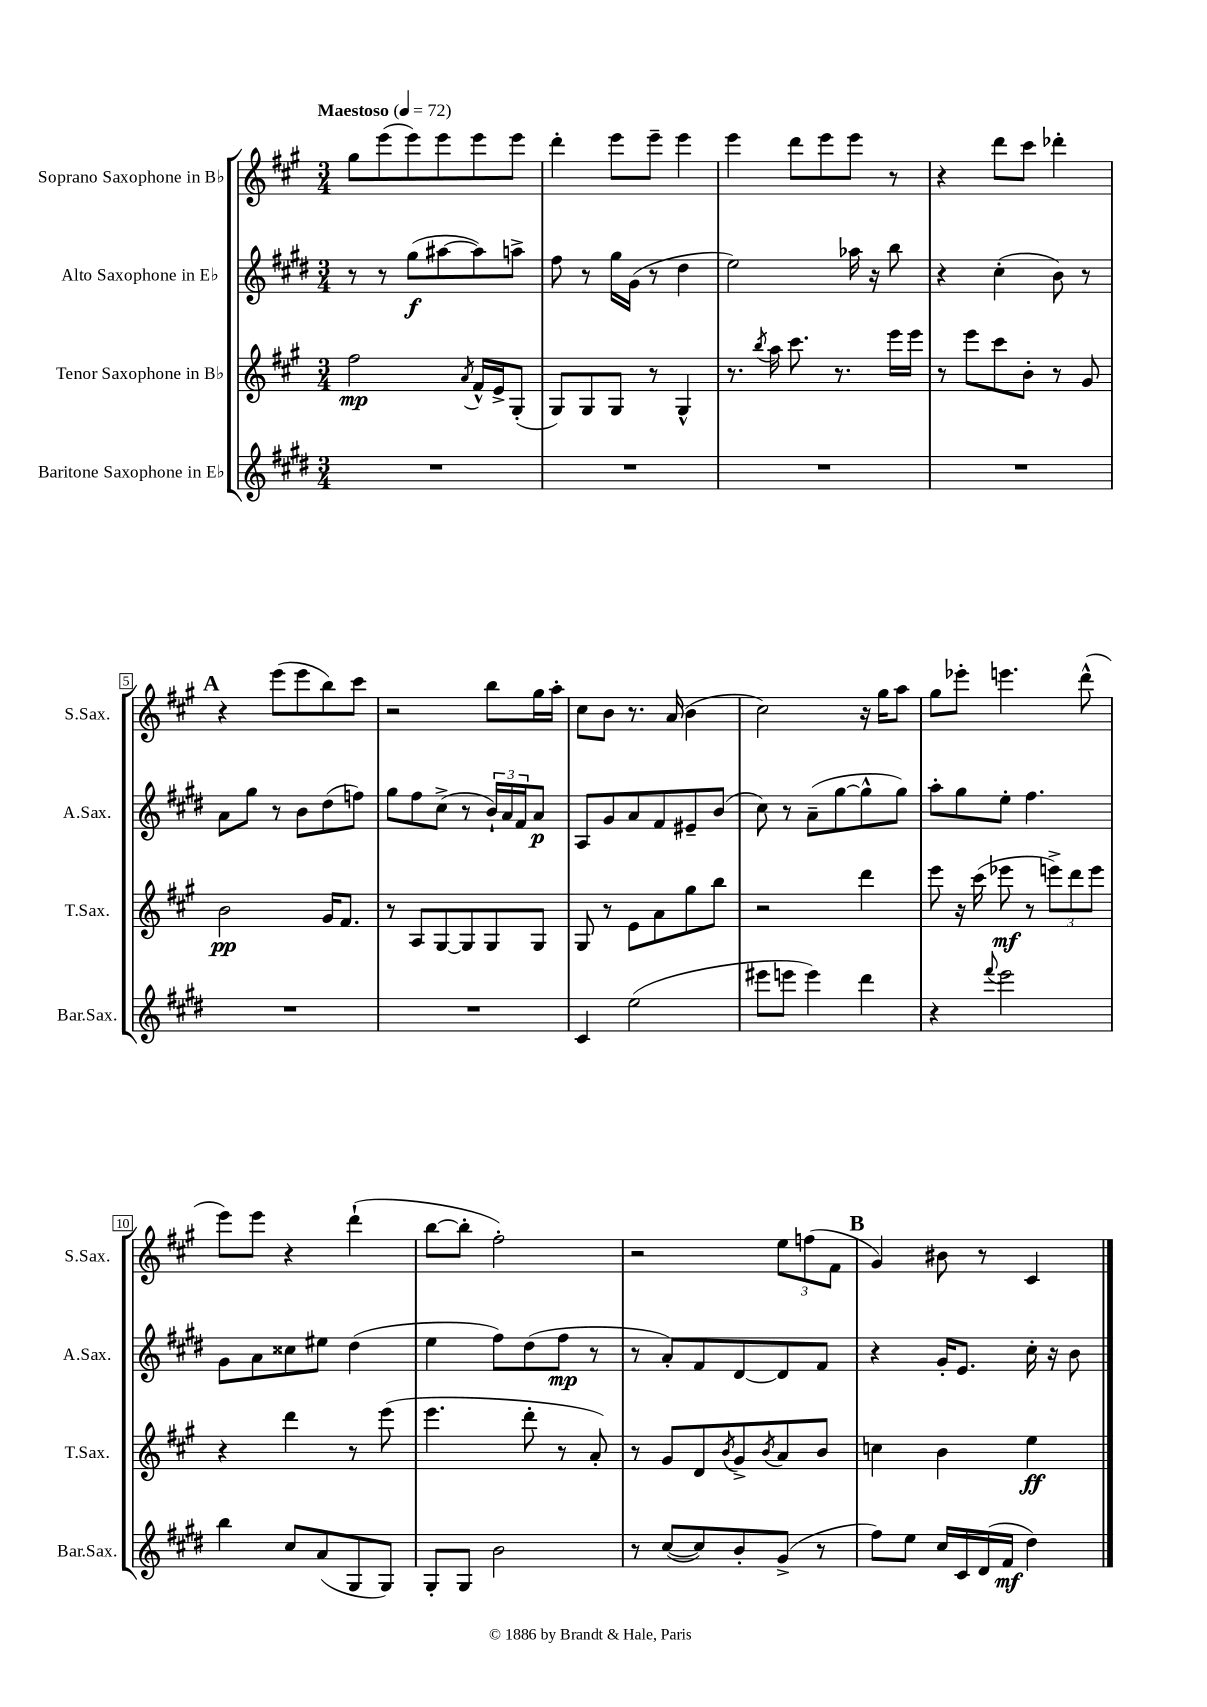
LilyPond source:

<<
\new StaffGroup <<
\new Staff = "s0" \with { instrumentName = "Soprano Saxophone in Bb" shortInstrumentName = "S.Sax." } {
    \clef treble \key a \major \numericTimeSignature \time 3/4 \tempo "Maestoso" 4 = 72
    gis''8 e'''8( e'''8) e'''8 e'''8 e'''8 |
    d'''4-. e'''8 e'''8-- e'''4 |
    e'''4 d'''8 e'''8 e'''8 r8 |
    r4 d'''8 cis'''8 des'''4-. |
    \mark \markup { \bold "A" } r4 e'''8( e'''8 b''8) cis'''8 |
    r2 b''8 gis''16 a''16-. |
    cis''8 b'8 r8. a'16( b'4 |
    cis''2) r16 gis''16 a''8 |
    gis''8 ees'''8-. e'''4. d'''8-^( |
    e'''8) e'''8 r4 d'''4-!( |
    b''8~ b''8-. fis''2-.) |
    r2 \tuplet 3/2 { e''8 f''8( fis'8 } |
    \mark \markup { \bold "B" } gis'4) bis'8 r8 cis'4 \bar "|." |
}
\new Staff = "s1" \with { instrumentName = "Alto Saxophone in Eb" shortInstrumentName = "A.Sax." } {
    \clef treble \key e \major \numericTimeSignature \time 3/4
    r8 r8 gis''8\f( ais''8~ ais''8) a''8-> |
    fis''8 r8 gis''16 gis'16( r8 dis''4 |
    e''2) aes''16 r16 b''8 |
    r4 cis''4-.( b'8) r8 |
    \mark \markup { \bold "A" } a'8 gis''8 r8 b'8 dis''8( f''8) |
    gis''8 fis''8 cis''8->( r8 \tuplet 3/2 { b'16-!) a'16 fis'16 } a'8\p |
    a8 gis'8 a'8 fis'8 eis'8-- b'8( |
    cis''8) r8 a'8--( gis''8~ gis''8-^ gis''8) |
    a''8-. gis''8 e''8-. fis''4. |
    gis'8 a'8 cisis''8 eis''8 dis''4( |
    e''4 fis''8) dis''8( fis''8\mp r8 |
    r8 a'8-.) fis'8 dis'8~ dis'8 fis'8 |
    \mark \markup { \bold "B" } r4 gis'16-. e'8. cis''16-. r16 b'8 \bar "|." |
}
\new Staff = "s2" \with { instrumentName = "Tenor Saxophone in Bb" shortInstrumentName = "T.Sax." } {
    \clef treble \key a \major \numericTimeSignature \time 3/4
    fis''2\mp \acciaccatura { a'8 } fis'16-^ e'16-> gis8-.( |
    gis8) gis8 gis8 r8 gis4-^ |
    r8. \acciaccatura { b''8 } a''16 cis'''8. r8. e'''16 e'''16 |
    r8 e'''8 cis'''8 b'8-. r8 gis'8 |
    \mark \markup { \bold "A" } b'2\pp gis'16 fis'8. |
    r8 a8 gis8~ gis8 gis8 gis8 |
    gis8 r8 e'8 a'8 gis''8 b''8 |
    r2 d'''4 |
    e'''8 r16 cis'''16( ees'''8\mf r8 \tuplet 3/2 { e'''8->) d'''8 e'''8 } |
    r4 d'''4 r8 e'''8( |
    e'''4. d'''8-. r8 a'8-.) |
    r8 gis'8 d'8 \acciaccatura { b'8 } gis'8-> \acciaccatura { b'8 } a'8 b'8 |
    \mark \markup { \bold "B" } c''4 b'4 e''4\ff \bar "|." |
}
\new Staff = "s3" \with { instrumentName = "Baritone Saxophone in Eb" shortInstrumentName = "Bar.Sax." } {
    \clef treble \key e \major \numericTimeSignature \time 3/4
    R2. |
    R2. |
    R2. |
    R2. |
    \mark \markup { \bold "A" } R2. |
    R2. |
    cis'4 e''2( |
    eis'''8 e'''8 e'''4) dis'''4 |
    r4 \appoggiatura { fis'''8 } e'''2 |
    b''4 cis''8 a'8( gis8 gis8) |
    gis8-. gis8 b'2 |
    r8 cis''8~( cis''8) b'8-. gis'8->( r8 |
    \mark \markup { \bold "B" } fis''8) e''8 cis''16 cis'16 dis'16( fis'16\mf dis''4) \bar "|." |
}
>>
>>
\layout { \context { \Score \override BarNumber.stencil = #(make-stencil-boxer 0.1 0.3 ly:text-interface::print) } }
